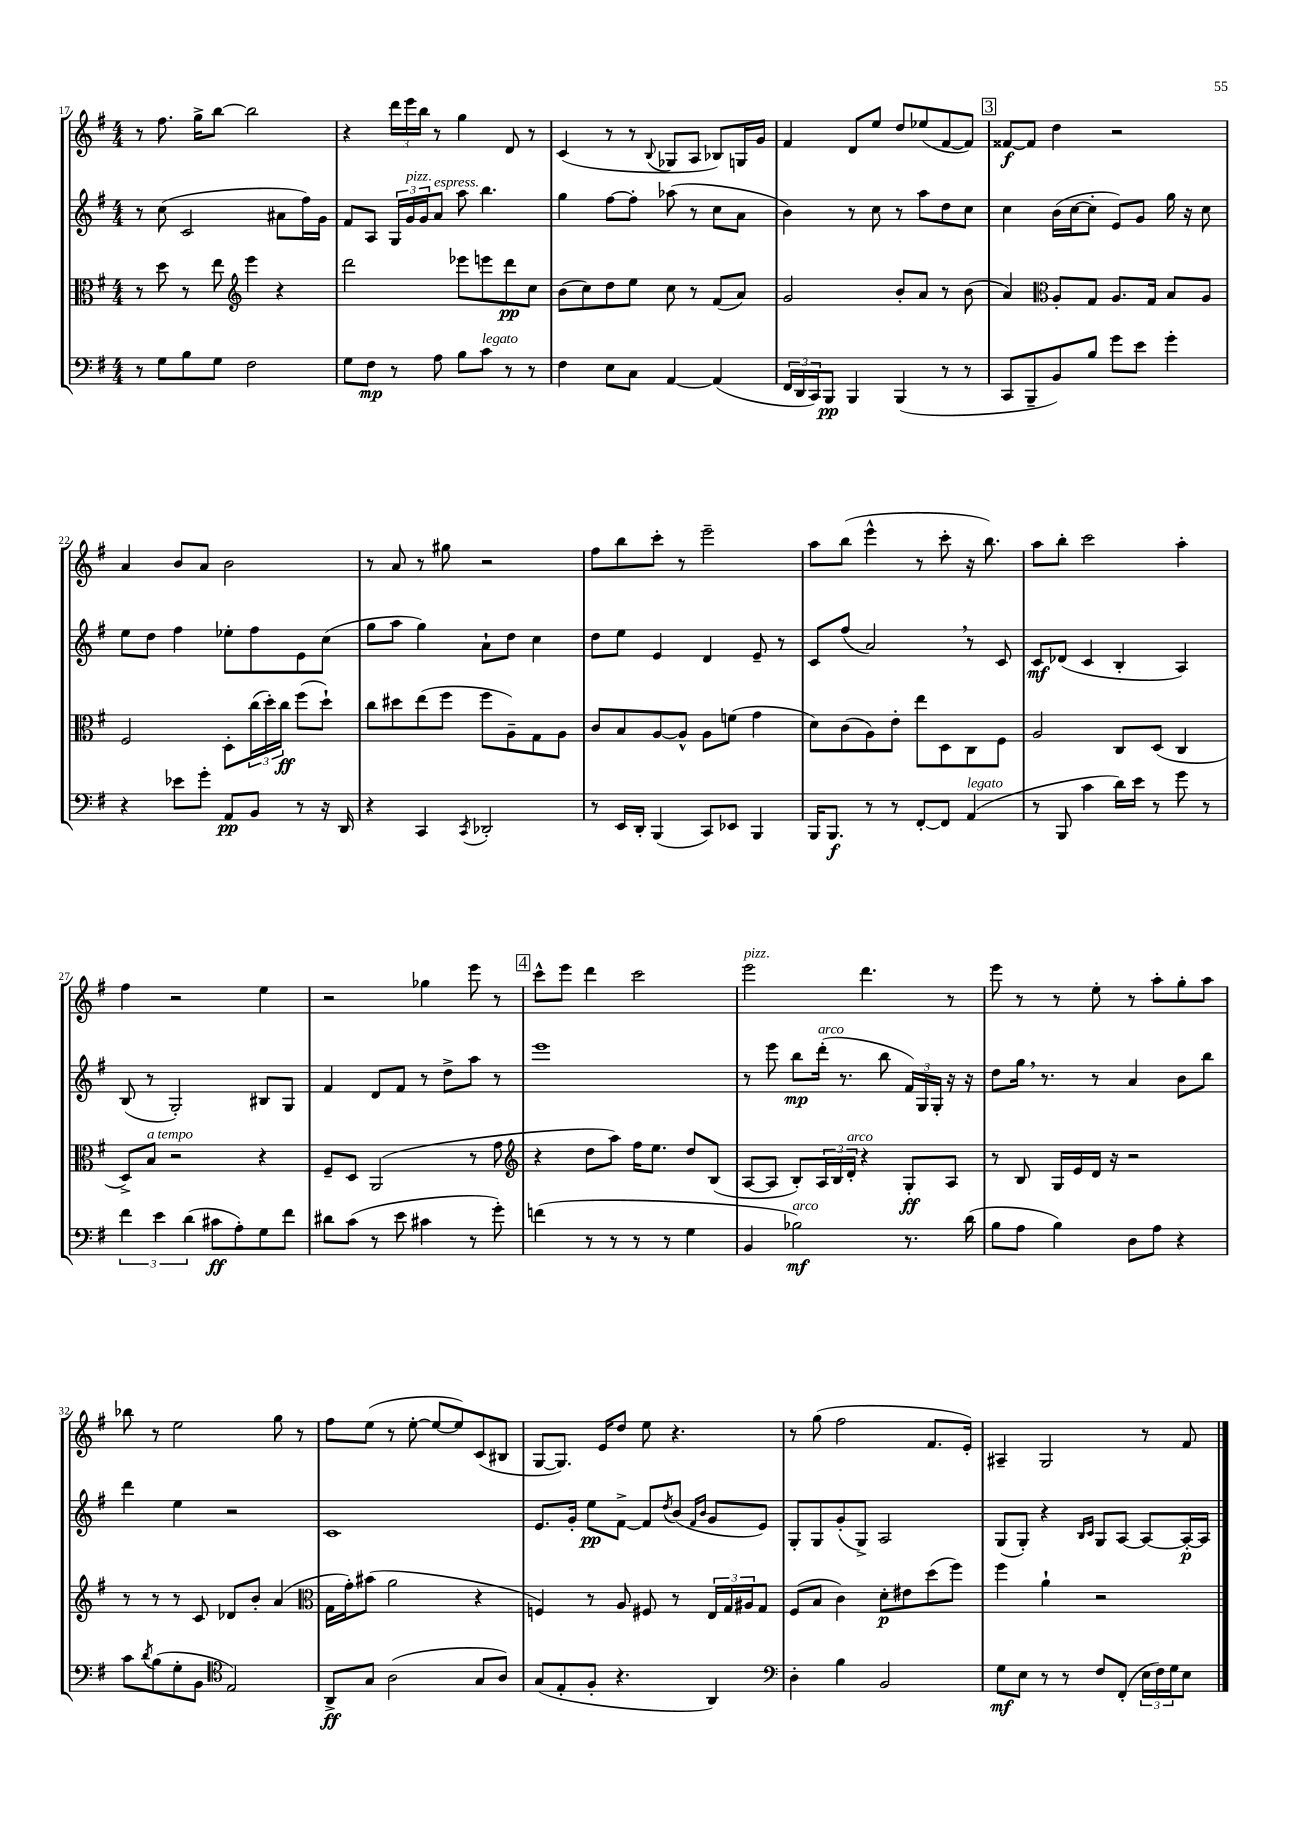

**kern	**kern	**kern	**kern
*staff4	*staff3	*staff2	*staff1
*clefF4	*clefC3	*clefG2	*clefG2
*k[f#]	*k[f#]	*k[f#]	*k[f#]
*M4/4	*M4/4	*M4/4	*M4/4
8r	8r	8r	8r
8G\L	8dd\	(8cc\	8.ff#\
8B\	8r	2c/	.
.	.	.	16gg^\LK
8G\J	8ee\	.	[8bb\J
*	*clefG2	*	*
2F#\	4eee\	.	2bb\]
.	4r	8a#\L	.
.	.	16ff#\L)	.
.	.	16g\JJ	.
=	=	=	=
8G\L	2ddd\	8f#/L	4r
8F#\J	.	8A/J	.
8r	.	24G/LL	24ddd\LL
.	.	24g/	24eee\
.	.	24g/J	24bb\JJ
8A\	.	8a/J	8r
8B\L	8eee-\L	8aa\	4gg\
8c\J	8eee\	4.bb\	.
8r	8ddd\	.	8d/
8r	8cc\J	.	8r
=	=	=	=
4F#\	(8b\L	4gg\	(4c/
.	8cc\)	.	.
8E\L	8dd\	[8ff#\L	8r
8C\J	8ee\J	8ff#'\]J	8r
.	.	.	8qqB/
[4AA/	8cc\	(8aa-\	8G-/L
.	8r	8r	8A/J
(4AA/]	(8f#/L	8cc\L	8B-/L)
.	8a/J)	8a\J	16G/L
.	.	.	16g/JJ
=	=	=	=
24FF#/LL	2g/	4b\)	4f#/
24DD/	.	.	.
24CC/J)	.	.	.
8BBB/J	.	.	.
4BBB/	.	8r	8d/L
.	.	8cc\	8ee/J
(4BBB/	8b'/L	8r	8dd/L
.	8a/J	8aa\L	(8ee-/
8r	8r	8dd\	[8f#/
8r	(8b\	8cc\J	8f#/]J)
=	=	=	=
8CC/L	4a/)	4cc\	[8f##/L
8BBB~/	.	.	8f##/]J
*	*clefC3	*	*
8BB/)	8A'/L	(16b\LL	4dd\
.	.	[16cc\J	.
8B/J	8G/J	8cc'\]J	.
8g\L	8.A/L	8e/L)	2r
8e\J	.	8g/J	.
.	16G/Jk	.	.
4g'\	8B/L	16gg\	.
.	.	16r	.
.	8A/J	8cc\	.
=	=	=	=
4r	2F#/	8ee\L	4a/
.	.	8dd\J	.
8e-\L	.	4ff#\	8b/L
8g'\J	.	.	8a/J
8AA/L	8D'\L	8ee-'\L	2b\
8BB/J	(24cc\L	8ff#\	.
.	24dd'\)	.	.
.	24cc\JJ	.	.
8r	(8ff#\L	8e\	.
16r	8dd`\J)	(8cc\J	.
16DD/	.	.	.
=	=	=	=
4r	8cc\L	8gg\L	8r
.	8dd#\	8aa\J	8a/
4CC/	(8ee\	4gg\)	8r
.	8ff#\J	.	8gg#\
8qCC/	.	.	.
2DD-'/	8ff#\L	8a`\L	2r
.	8A~\)	8dd\J	.
.	8G\	4cc\	.
.	8A\J	.	.
=	=	=	=
8r	8c/L	8dd\L	8ff#\L
16EE/LL	8B/	8ee\J	8bb\
16DD'/JJ	.	.	.
(4BBB/	[8A/	4e/	8ccc'\J
.	8A^^/]J	.	8r
8CC/L)	8A\L	4d/	2eee~\
8EE-/J	(8f\J	.	.
4BBB/	4g\	8e~/	.
.	.	8r	.
=	=	=	=
16BBB/LK	8d\L)	8c/L	8aa\L
8.BBB/J	.	.	.
.	(8c\	(8ff#/J	(8bb\J
8r	8A\)	2a/)	4eee^^\
8r	8e'\J	.	.
[8FF#'/L	8ee\L	.	8r
8FF#/]J	8D\	.	8ccc'\
(4AA/	8C\	8r	16r
.	.	.	8.bb\)
.	8F#\J	8c/	.
=	=	=	=
8r	2A/	8c/L	8aa\L
8BBB/	.	(8d-/J	8bb'\J
4c\	.	4c/	2ccc\
16d\LL)	8C/L	4B'/	.
16e\JJ	.	.	.
8r	(8D/J	.	.
8g\	4C/	4A/)	4aa'\
8r	.	.	.
=	=	=	=
6f#\	8D^/L)	(8B/	4ff#\
.	8B/J	8r	.
6e\	.	.	.
.	2r	2G'/)	2r
(6d\	.	.	.
8c#\L	.	.	.
8A'\)	.	.	.
8G\	4r	8B#/L	4ee\
8f#\J	.	8G/J	.
=	=	=	=
8d#\L	8F#~/L	4f#/	2r
(8c\J	8D/J	.	.
8r	(2AA/	8d/L	.
8e\	.	8f#/J	.
4c#\	.	8r	4gg-\
.	.	8dd^\L	.
8r	8r	8aa\J	8eee\
8g'\)	8g\	8r	8r
=	=	=	=
*	*clefG2	*	*
(4f\	4r	1eee	8ccc^^\L
.	.	.	8eee\J
8r	8dd\L	.	4ddd\
8r	8aa\J)	.	.
8r	16ff#\LK	.	2ccc\
.	8.ee\J	.	.
8r	.	.	.
4G\	8dd/L	.	.
.	(8B/J	.	.
=	=	=	=
4BB/	[8A/L	8r	2eee\
.	8A/]J	8eee\	.
2B-\)	8B'/L)	8bb\L	.
.	24A/L	(16ddd'\Jk	.
.	24B/	.	.
.	.	8.r	.
.	24d'/JJ	.	.
.	4r	.	4.ddd\
.	.	8bb\	.
8.r	8G'/L	24f#/LL)	.
.	.	24G/	.
.	.	24G'/JJ	.
.	8A/J	16r	8r
(16d\	.	16r	.
=	=	=	=
8B\L	8r	8dd\L	8eee\
8A\J	8B/	16gg\Jk	8r
.	.	8.r	.
4B\)	16G/LL	.	8r
.	16e/	.	.
.	16d/JJ	8r	8ee'\
.	16r	.	.
8D\L	2r	4a/	8r
8A\J	.	.	8aa'\L
4r	.	8b\L	8gg'\
.	.	8bb\J	8aa\J
=	=	=	=
8c\L	8r	4ddd\	8bb-\
8qd/	.	.	.
(8B\	8r	.	8r
8G'\	8r	4ee\	2ee\
8BB\J	8c/	.	.
*clefC4	*	*	*
2E/)	8d-/L	2r	.
.	8b'/J	.	.
.	(4a/	.	8gg\
.	.	.	8r
=	=	=	=
*	*clefC3	*	*
8AA^/L	16G\LL	1c	8ff#\L
.	16g'\J)	.	.
8G/J	(8b#\J	.	(8ee\J
(2A\	2a\	.	8r
.	.	.	[8ee'\
.	.	.	8ee/_L
.	.	.	8ee/])
8G/L	4r	.	(8c/
8A/J)	.	.	8B#/J
=	=	=	=
(8G/L	4F/)	8.e/L	[8G/L
8E'/	.	.	8.G/]J)
.	.	16g'/Jk	.
8F#'/J	8r	8ee\L	.
.	.	.	16e/LK
4.r	8A/	[8f#^\J	8dd/J
.	8F#/	8f#/]L	8ee\
.	.	8qdd/	.
.	8r	(8b/J	4.r
.	.	16qqf#/LL	.
.	.	16qqb/JJ	.
4AA/)	24E/LL	8g/L	.
.	24G/	.	.
.	24A#/J	.	.
.	8G/J	8e/J)	.
=	=	=	=
*clefF4	*	*	*
4D'\	(8F#/L	8G'/L	8r
.	8B/J	8G/	(8gg\
4B\	4c\)	(8g'/	2ff#\
.	.	8G^/J)	.
2BB/	8d'\L	2A/	.
.	8e#\	.	.
.	(8dd\	.	8.f#/L
.	8ff#\J)	.	.
.	.	.	16e'/Jk)
=	=	=	=
8G\L	4ff#\	(8G/L	4A#~/
8E\J	.	8G'/J)	.
8r	4a`\	4r	2G/
8r	.	.	.
.	.	16qqB/LL	.
.	.	16qqc/JJ	.
8F#/L	2r	8G/L	.
(8FF#'/J	.	[8A/J	.
24E\LL	.	8A/_L	8r
24F#\)	.	.	.
24G\J	.	.	.
8E\J	.	16A'/_L	8f#/
.	.	16A/]JJ	.
==	==	==	==
*-	*-	*-	*-
